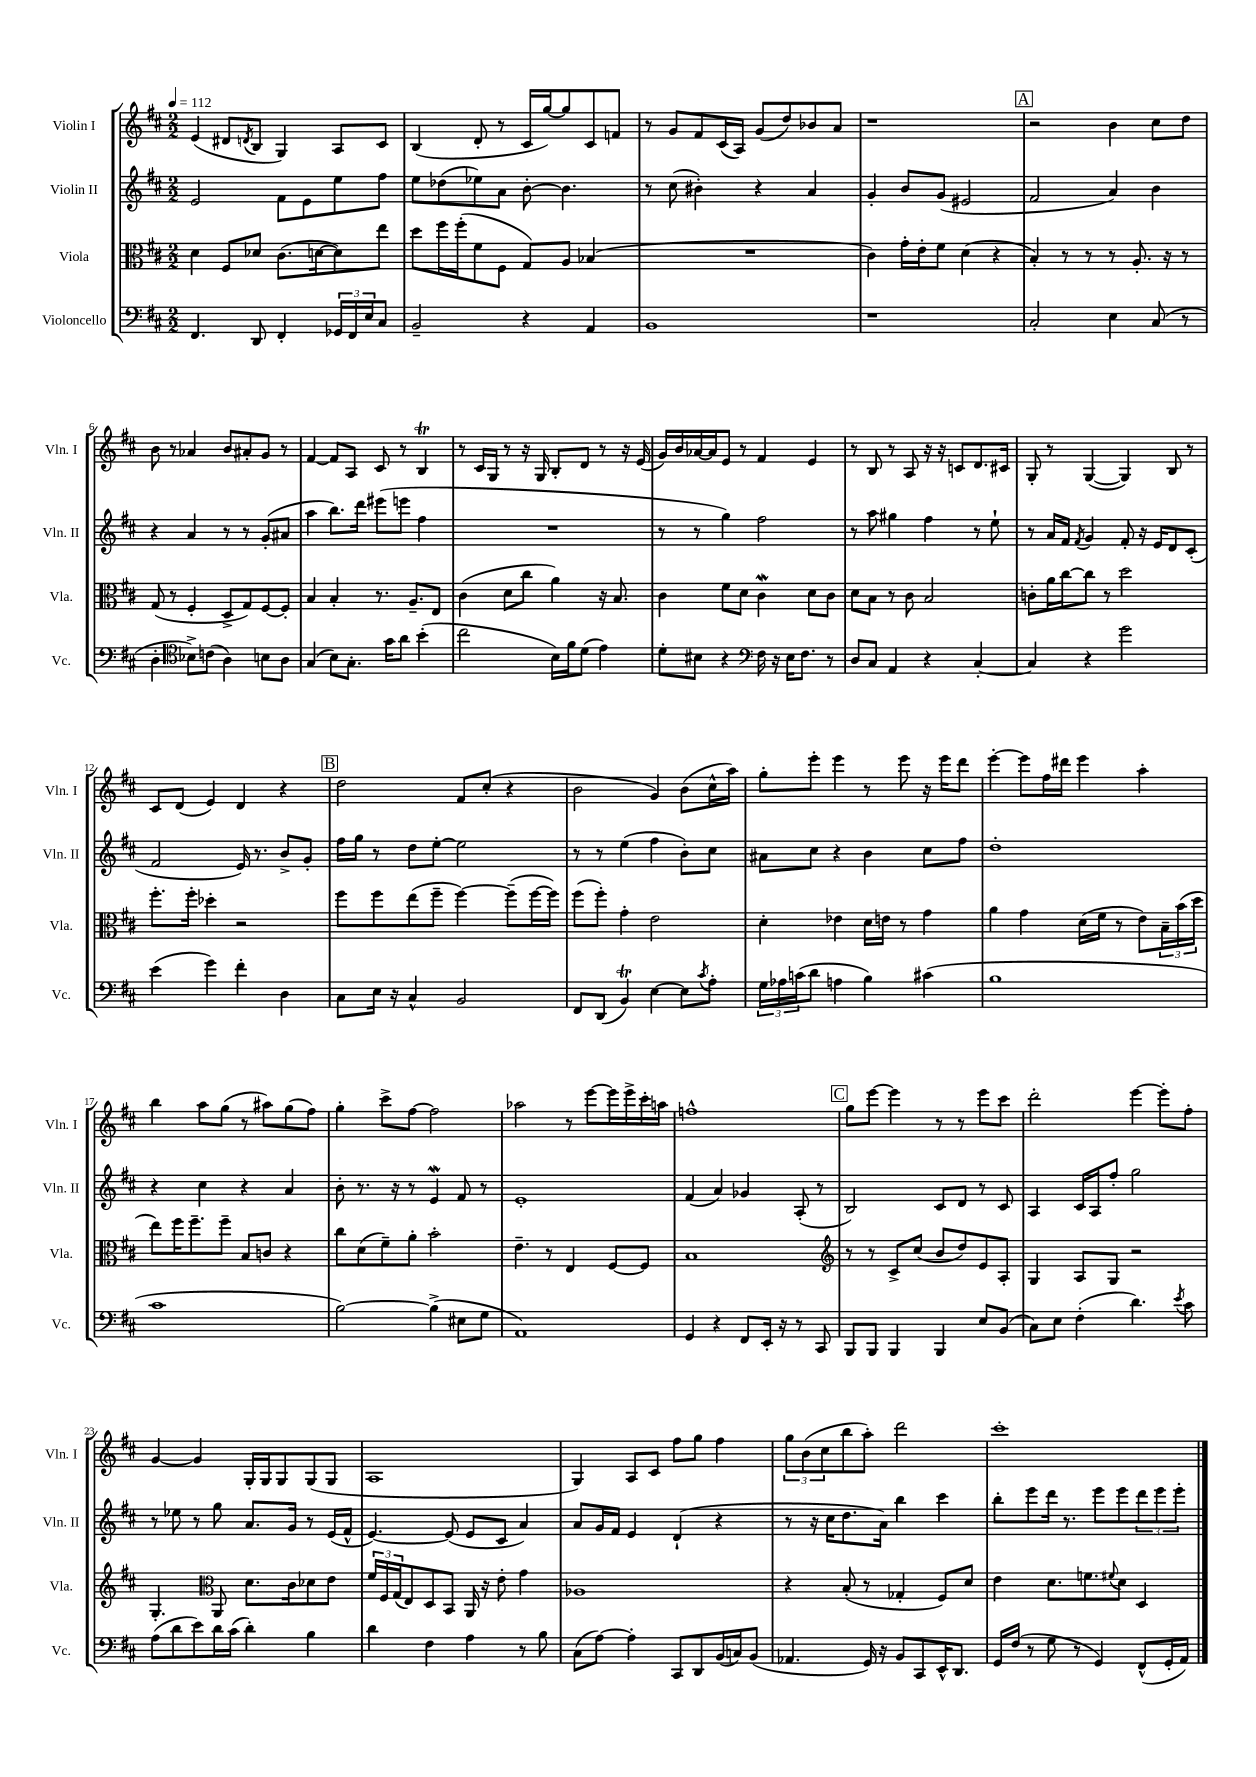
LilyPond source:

<<
\new StaffGroup <<
\new Staff = "s0" \with { instrumentName = "Violin I" shortInstrumentName = "Vln. I" } {
    \clef treble \key d \major \numericTimeSignature \time 2/2 \tempo 4 = 112
    e'4( dis'8 \acciaccatura { d'8 } b8 g4) a8 cis'8 |
    b4( d'8-. r8 cis'16 g''16~) g''8 cis'8 f'8 |
    r8 g'8 fis'8 cis'16( a16) g'8( d''8) bes'8 a'8 |
    r1 |
    \mark \markup { \box "A" } r2 b'4 cis''8 d''8 |
    b'8 r8 aes'4 b'8 ais'8-. g'8 r8 |
    fis'4~ fis'8 a8 cis'8 r8 b4\trill |
    r8 cis'16 g16 r8 r16 g16 b8-. d'8 r8 r16 e'16( |
    g'16) b'16 aes'16~ aes'16 e'8 r8 fis'4 e'4 |
    r8 b8 r8 a8 r16 r16 c'8 d'8. cis'16 |
    g8-. r8 g4~( g4) b8 r8 |
    cis'8 d'8( e'4) d'4 r4 |
    \mark \markup { \box "B" } d''2 fis'8 cis''8-.( r4 |
    b'2 g'4) b'8( cis''16-^ a''16) |
    g''8-. e'''8-. e'''4 r8 e'''8 r16 e'''16 d'''8 |
    e'''4~-. e'''8 fis''16 dis'''16 e'''4 a''4-. |
    b''4 a''8 g''8( r8 ais''8) g''8( fis''8) |
    g''4-. cis'''8-> fis''8~ fis''2 |
    aes''2 r8 e'''8~ e'''16 e'''16-> cis'''16-. a''16 |
    f''1-^ |
    \mark \markup { \box "C" } g''8 e'''8~ e'''4 r8 r8 e'''8 cis'''8 |
    d'''2-. e'''4~ e'''8-. fis''8-. |
    g'4~ g'4 g16-. g16 g8 g8( g8 |
    a1 |
    g4) a8 cis'8 fis''8 g''8 fis''4 |
    \tuplet 3/2 { g''8 b'8( cis''8 } b''8 a''8-.) d'''2 |
    cis'''1-. \bar "|." |
}
\new Staff = "s1" \with { instrumentName = "Violin II" shortInstrumentName = "Vln. II" } {
    \clef treble \key d \major \numericTimeSignature \time 2/2
    e'2 fis'8 e'8 e''8 fis''8 |
    e''8 des''8( ees''8) a'8 b'8~-. b'4. |
    r8 cis''8( bis'4-.) r4 a'4 |
    g'4-. b'8 g'8( eis'2 |
    \mark \markup { \box "A" } fis'2 a'4) b'4 |
    r4 a'4 r8 r8 g'8-.( ais'8 |
    a''4 b''8.) d'''16 eis'''8( e'''8 fis''4 |
    R1 |
    r8 r8 g''4) fis''2 |
    r8 a''8 gis''4 fis''4 r8 e''8-! |
    r8 a'16 fis'16 \acciaccatura { fis'8 } g'4 fis'8-. r16 e'16 d'8 cis'8-.( |
    fis'2 e'16) r8. b'8-> g'8-. |
    \mark \markup { \box "B" } fis''16 g''16 r8 d''8 e''8~-. e''2 |
    r8 r8 e''4( fis''4 b'8-.) cis''8 |
    ais'8 cis''8 r4 b'4 cis''8 fis''8 |
    d''1-. |
    r4 cis''4 r4 a'4 |
    b'8-. r8. r16 r8 e'4\mordent fis'8 r8 |
    e'1-. |
    fis'4( a'4) ges'4 a8-.( r8 |
    \mark \markup { \box "C" } b2) cis'8 d'8 r8 cis'8 |
    a4 cis'16 a16 fis''8-. g''2 |
    r8 ees''8 r8 g''8 a'8. g'16 r8 e'16( fis'16-^ |
    e'4.~) e'8( e'8 cis'8 a'4) |
    a'8 g'16 fis'16 e'4 d'4-!( r4 |
    r8 r16 cis''16 d''8. a'16) b''4 cis'''4 |
    b''8-. e'''8 d'''16 r8. e'''8 e'''8 \tuplet 3/2 { d'''8 e'''8 e'''8-. } \bar "|." |
}
\new Staff = "s2" \with { instrumentName = "Viola" shortInstrumentName = "Vla." } {
    \clef alto \key d \major \numericTimeSignature \time 2/2
    d'4 fis8 des'8 cis'8.( d'16~ d'8) e''8 |
    d''8 fis''16 fis''16-.( fis'8 fis8 g8) a8 bes4( |
    R1 |
    cis'4) g'16-. e'16-. fis'8 d'4( r4 |
    \mark \markup { \box "A" } b4-.) r8 r8 r8 a8.-. r16 r8 |
    g8( r8 fis4-. d8-> g8) fis8~ fis8-. |
    b4 b4-. r8. a8.-- e8 |
    cis'4( d'8 cis''8 a'4) r16 b8. |
    cis'4 fis'8 d'8 cis'4\mordent d'8 cis'8 |
    d'8 b8 r8 cis'8 b2 |
    c'8-. a'16 cis''16~ cis''8 r8 d''2 |
    fis''8.-. fis''16-. des''4-. r2 |
    \mark \markup { \box "B" } fis''8 fis''8 e''8( fis''8-- fis''4~) fis''8--( fis''16~ fis''16) |
    fis''8( fis''8-.) g'4-. e'2 |
    d'4-. ees'4 d'16 e'16 r8 g'4 |
    a'4 g'4 d'16( fis'16 r8 e'8) \tuplet 3/2 { b16-- b'16( d''16 } |
    e''8) fis''16 fis''8.-- fis''8-- b8 c'8 r4 |
    cis''8 d'8( fis'8--) a'8-. b'2-. |
    e'4.-- r8 e4 fis8~ fis8 |
    b1 |
    \mark \markup { \box "C" } \clef treble r8 r8 cis'8-> cis''8( b'8 d''8) e'8 a8-. |
    g4 a8 g8 r2 |
    g4.-. \clef alto a,8 d'8. cis'16 des'8 e'8 |
    \tuplet 3/2 { fis'16 fis16 g16( } e8) d8 b,8 a,16 r16 e'8-. g'4 |
    aes1 |
    r4 b8-.( r8 ges4-. fis8) d'8 |
    e'4 d'8. f'8. \appoggiatura { fis'8 } d'8 d4 \bar "|." |
}
\new Staff = "s3" \with { instrumentName = "Violoncello" shortInstrumentName = "Vc." } {
    \clef bass \key d \major \numericTimeSignature \time 2/2
    fis,4. d,8 fis,4-. \tuplet 3/2 { ges,16 fis,16 e16 } cis8 |
    b,2-- r4 a,4 |
    b,1 |
    r1 |
    \mark \markup { \box "A" } cis2-. e4 cis8( r8 |
    d4-. \clef tenor bes8->) c'8( a4) b8 a8 |
    g4( b8) g8.-. g'16 a'8 b'4-.( |
    cis''2 b16) fis'16 d'8( e'4) |
    d'8-. bis8 r4 \clef bass fis16 r16 e16 fis8. r8 |
    d8 cis8 a,4 r4 cis4~-. |
    cis4 r4 g'2 |
    e'4( g'4) fis'4-. d4 |
    \mark \markup { \box "B" } cis8 e16 r16 cis4-^ b,2 |
    fis,8 d,8( b,4\trill) e4~ e8 \acciaccatura { cis'8 } a8-. |
    \tuplet 3/2 { g16 aes16 c'16( } d'8 a4 b4) cis'4( |
    b1 |
    cis'1 |
    b2~) b4->( eis8 g8 |
    a,1) |
    g,4 r4 fis,8 e,16-. r16 r8 cis,8 |
    \mark \markup { \box "C" } b,,8 b,,8 b,,4 b,,4 e8 b,8( |
    cis8) e8 fis4-.( d'4.) \acciaccatura { e'8 } cis'8 |
    a8( d'8 e'8) d'16 cis'16( d'4-.) b4 |
    d'4 fis4 a4 r8 b8 |
    cis8( a8~) a4-. cis,8 d,8 b,16( c16) b,8( |
    aes,4. g,16) r16 b,8 cis,8 e,16-^ d,8. |
    g,16 fis16( r8 g8 r8 g,4) fis,8-^( g,16-. a,16) \bar "|." |
}
>>
>>
